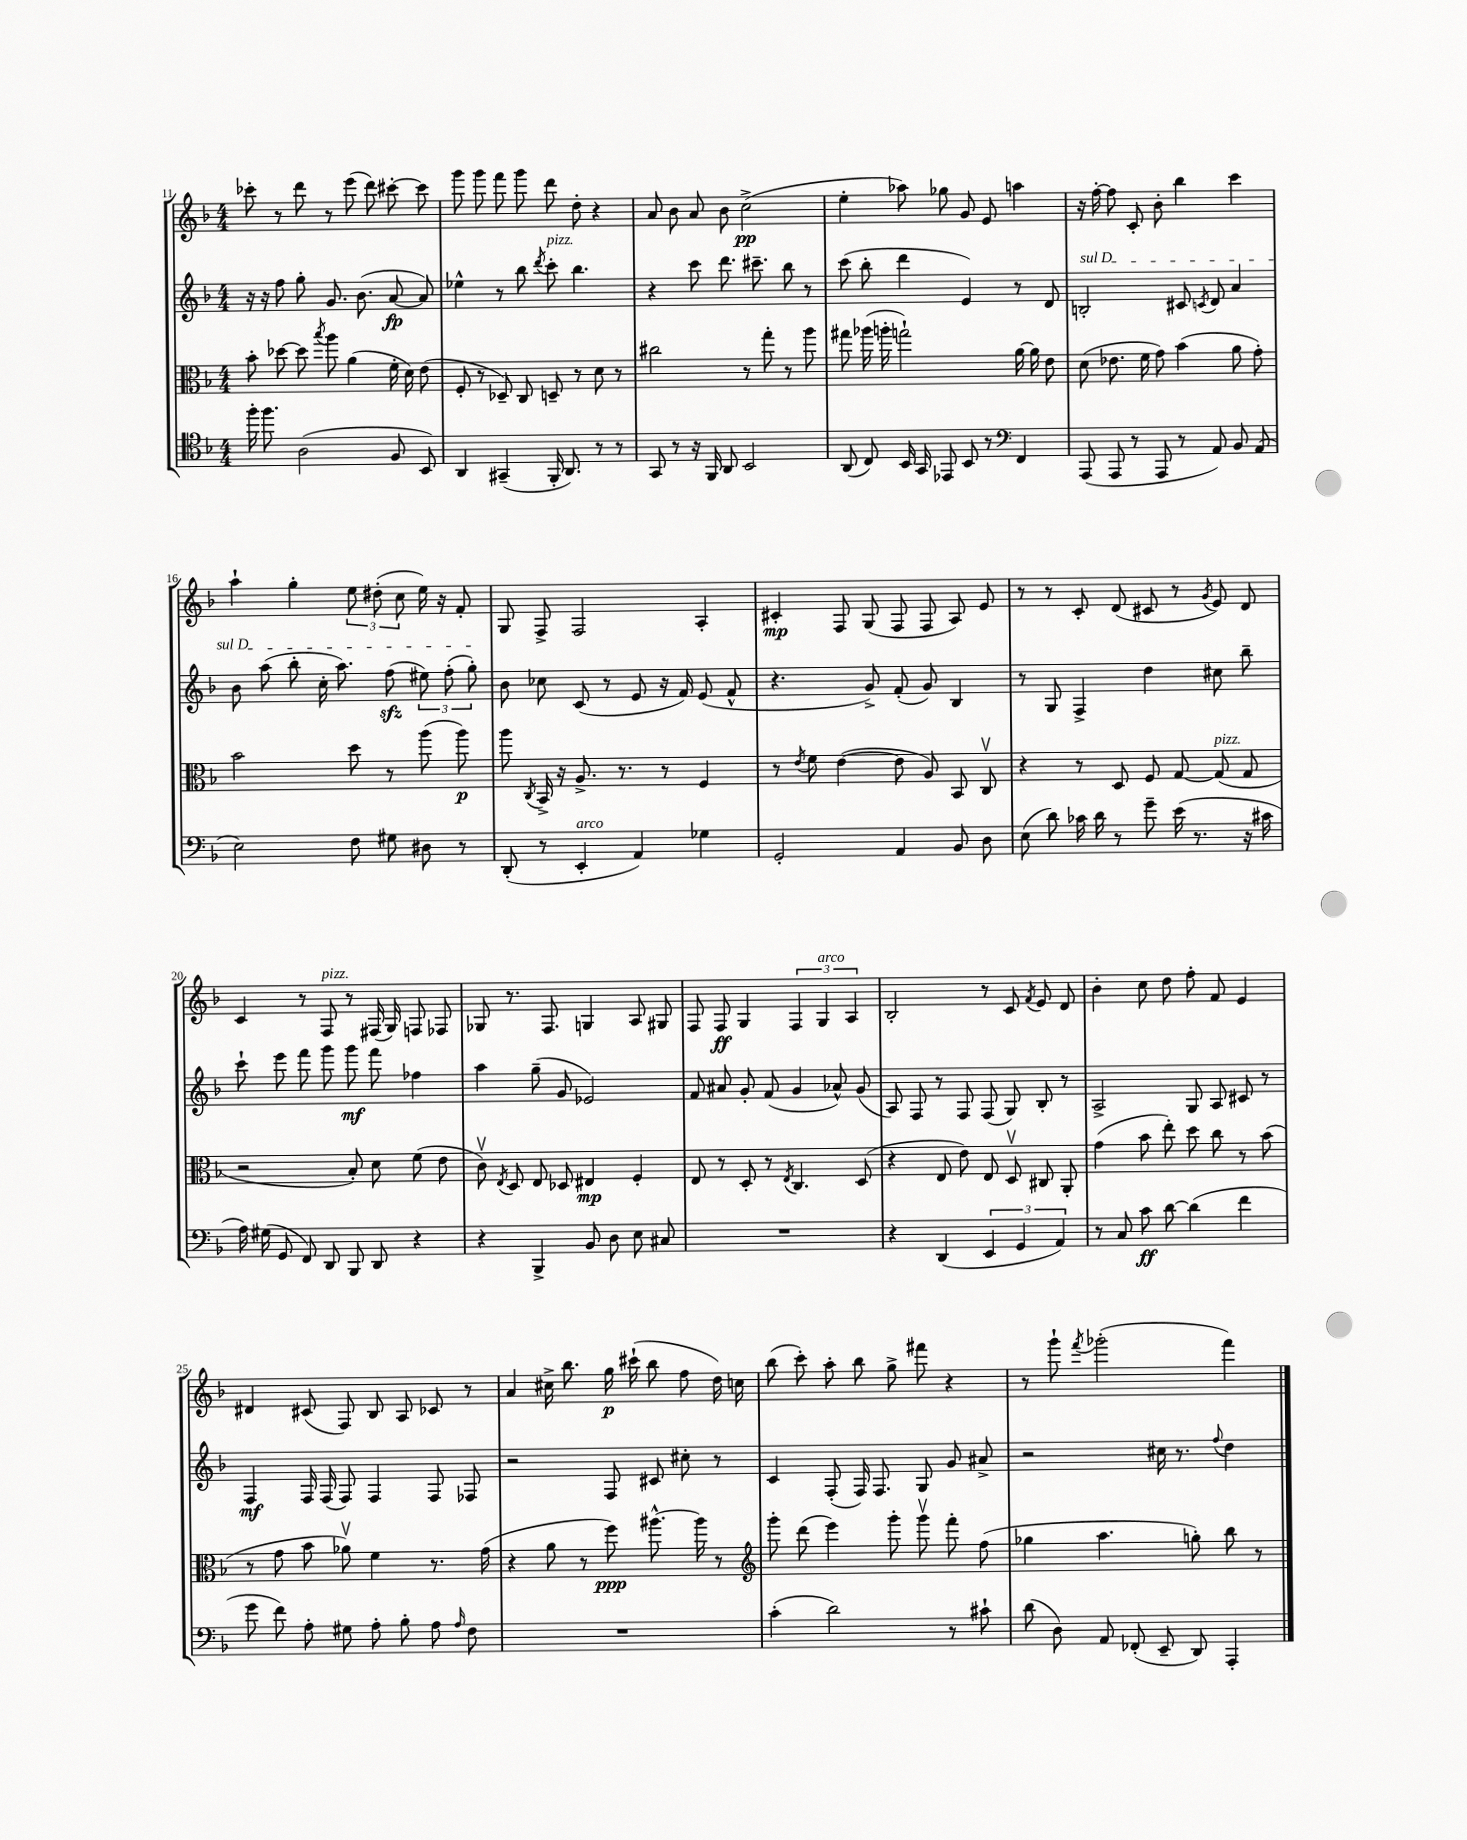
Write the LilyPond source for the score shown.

<<
\new StaffGroup <<
\new Staff = "s0" {
    \clef treble \key f \major \numericTimeSignature \time 4/4
    \autoBeamOff ces'''8-. r8 d'''8 r8 e'''8( d'''8) cis'''8~-. cis'''8 |
    g'''8 g'''8 f'''8 g'''8 d'''8 d''8-. r4 |
    a'8 bes'8 a'8 bes'8 c''2->\pp( |
    e''4-. aes''8) ges''8 g'8 e'8 a''4 |
    r16 f''16~-. f''8 c'8-. bes'8-. bes''4 c'''4 |
    a''4-! g''4-. \tuplet 3/2 { e''8 dis''8-.( c''8 } e''16) r16 f'8-. |
    g8 f8-> f2 a4-. |
    cis'4-.\mp f8 g8( f8 f8 a8) e'8 |
    r8 r8 c'8-. d'8( cis'8 r8 \acciaccatura { g'8 } e'8) d'8 |
    c'4 r8 f8^\markup { \italic "pizz." } r8 fis16( g16) f8 fes8 |
    ges8 r8. f8. g4 a8 gis8 |
    f8 f8\ff g4 \tuplet 3/2 { f4 g4^\markup { \italic "arco" } a4 } |
    bes2-. r8 c'8 \acciaccatura { f'8 } e'8 d'8 |
    bes'4-. c''8 d''8 f''8-. f'8 e'4 |
    dis'4 cis'8( f8) bes8 a8 ces'8 r8 |
    a'4 cis''16-> bes''8. g''16\p cis'''16-!( bes''8 f''8 d''16) c''16 |
    bes''8( c'''8-.) a''8-. bes''8 g''8-> fis'''8 r4 |
    r8 g'''8-! \acciaccatura { f'''8 } ges'''2-.( f'''4) \bar "|." |
}
\new Staff = "s1" {
    \clef treble \key f \major \numericTimeSignature \time 4/4
    \autoBeamOff r16 r16 f''8 g''8-. g'8. bes'8.( a'8~\fp a'8) |
    ees''4-^ r8 bes''8 \acciaccatura { d'''8 } c'''8-.^\markup { \italic "pizz." } bes''4. |
    r4 c'''8 d'''8. cis'''8.-- bes''8 r8 |
    c'''8( bes''8-. d'''4 e'4) r8 d'8 |
    \once \override TextSpanner.bound-details.left.text = \markup { \italic "sul D" } b2-.\startTextSpan cis'8 \acciaccatura { c'8 } d'8 a'4 |
    bes'8 a''8( bes''8-. c''16-. a''8.) f''8\sfz( \tuplet 3/2 { eis''8) f''8-.( g''8-.\stopTextSpan) } |
    bes'8 ces''8 c'8( r8 e'8 r16 f'16) e'8( f'8-^ |
    r4. g'8->) f'8-.( g'8) bes4 |
    r8 g8 f4-> d''4 cis''8 bes''8-- |
    c'''8-! e'''8 f'''8 g'''8 g'''8\mf f'''8 fes''4 |
    a''4 g''8--( g'8 ees'2) |
    f'8 ais'8 g'8-. f'8( g'4 aes'8-^) g'8( |
    a8) f8 r8 f8 f8( g8) bes8-. r8 |
    a2-> g8 a8 cis'8 r8 |
    f4\mf f16 f16( f8) f4 f8 fes8 |
    r2 f8 cis'8 cis''8-. r8 |
    c'4 f8-.( f16) f8. g8 g'8 ais'8-> |
    r2 cis''16 r8. \appoggiatura { f''8 } d''4 \bar "|." |
}
\new Staff = "s2" {
    \clef alto \key f \major \numericTimeSignature \time 4/4
    \autoBeamOff bes'8-. des''8~ des''8 \acciaccatura { bes''8 } a''8 a'4( f'16-. d'16) e'8( |
    f8-. r8 des8--) c8 d8-- r8 d'8 r8 |
    cis''2 r8 g''8-. r8 a''8 |
    gis''8 aes''16( a''16-. g''2-!) a'16~ a'16 e'8 |
    d'8( ees'8. f'16 g'8) bes'4( a'8 g'8-.) |
    bes'2 d''8 r8 a''8( a''8\p) |
    a''8 \acciaccatura { c8 } bes,16-> r16 a8.-> r8. r8 f4 |
    r8 \acciaccatura { e'8 } f'8 e'4~( e'8 a8) bes,8 c8\upbow |
    r4 r8 d8 f8 g8~ g8^\markup { \italic "pizz." }( g8 |
    r2 bes8-.) d'8 f'8( e'8 |
    c'8\upbow) \acciaccatura { e8 } d8 e8 des8 eis4\mp f4-. |
    e8 r8 d8-. r8 \acciaccatura { e8 } c4. d8( |
    r4 e8 e'8) e8 d8\upbow cis8 a,8-. |
    g'4( bes'8 e''8-.) d''8 c''8 r8 bes'8( |
    r8 g'8 bes'8 aes'8\upbow) f'4 r8. g'16( |
    r4 a'8 r8 f''8\ppp) ais''8.~-^ ais''16 r8 |
    \clef treble g'''8-. d'''8( e'''4) g'''8-. g'''8\upbow f'''8-. f''8( |
    ges''4 a''4. g''8-.) bes''8 r8 \bar "|." |
}
\new Staff = "s3" {
    \clef tenor \key f \major \numericTimeSignature \time 4/4
    \autoBeamOff f''16-. f''8. a2( f8 bes,8) |
    a,4 gis,4--( f,16-. a,8.) r8 r8 |
    g,8 r8 r16 f,16 a,8 bes,2 |
    a,8( c8) bes,16 g,16 ees,8 bes,8 r8 \clef bass f,4 |
    a,,8( a,,8 r8 a,,8 r8 a,8) bes,8 a,8( |
    e2) f8 gis8 dis8 r8 |
    d,8-.( r8 e,4-.^\markup { \italic "arco" } a,4) ges4 |
    g,2-. a,4 bes,8 d8 |
    e8( d'8) ces'16 d'16 r8 g'8-- e'16( r8. r16 cis'16 |
    a16) gis16( g,8 f,8) d,8 bes,,8 d,8 r4 |
    r4 bes,,4-> bes,8 d8 e8 cis8 |
    R1 |
    r4 d,4( \tuplet 3/2 { e,4 g,4 a,4) } |
    r8 c8 c'8\ff d'8~ d'4( f'4 |
    g'8 f'8) a8-. gis8 a8-. bes8-. a8 \grace { a16 } f8 |
    R1 |
    c'4-.( d'2) r8 cis'8-! |
    d'8( d8) a,8 fes,8-.( e,8-- d,8) a,,4-. \bar "|." |
}
>>
>>
\layout { \context { \Score currentBarNumber = #11 } }
